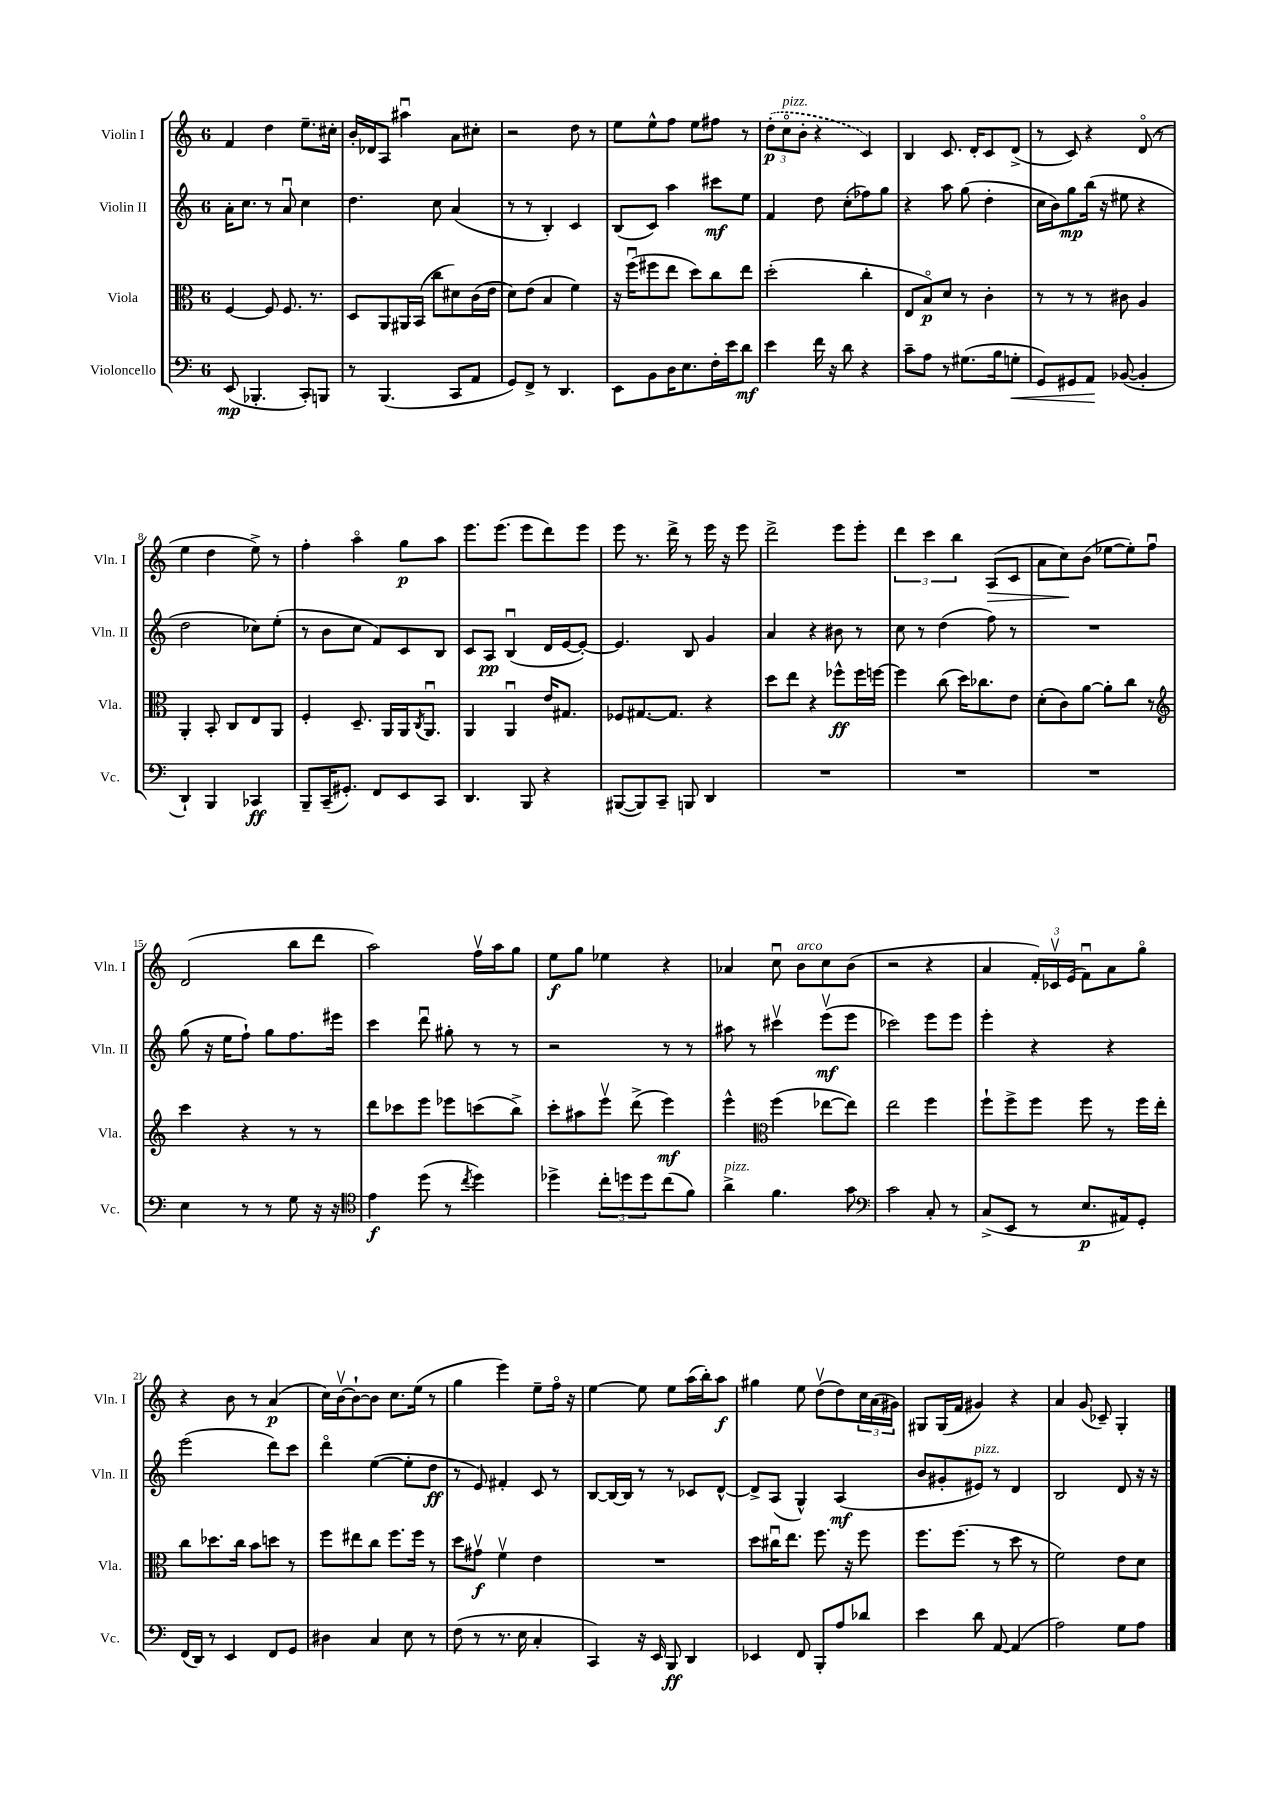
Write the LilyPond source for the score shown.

<<
\new StaffGroup <<
\new Staff = "s0" \with { instrumentName = "Violin I" shortInstrumentName = "Vln. I" } {
    \clef treble \key c \major \once \override Staff.TimeSignature.style = #'single-digit \time 6/8
    f'4 d''4 e''8.-- cis''16-. |
    b'16-. des'16 a8 ais''4\downbow a'8 cis''8-. |
    r2 d''8 r8 |
    e''8 e''8-^ f''8 e''8 fis''8 r8 |
    \tuplet 3/2 { \once \slurDashed d''8-.\p( c''8\flageolet^\markup { \italic "pizz." } b'8-. } r4 c'4) |
    b4 c'8. d'16-. c'8 d'8->( |
    r8 c'8) r4 d'8\flageolet( r8 |
    e''4 d''4 e''8->) r8 |
    f''4-. a''4\flageolet g''8\p a''8 |
    e'''8. e'''8.( e'''8 d'''8) e'''8 |
    e'''8 r8. d'''16-> r8 e'''16 r16 e'''8 |
    d'''2-> e'''8 e'''8-. |
    \tuplet 3/2 { d'''4 c'''4 b''4 } a8\>( c'8 |
    a'8 c''8\!) b'8( ees''8~ ees''8-.) f''8\downbow |
    d'2( b''8 d'''8 |
    a''2) f''16\upbow a''16 g''8 |
    e''8\f g''8 ees''4 r4 |
    aes'4 c''8\downbow b'8^\markup { \italic "arco" } c''8 b'8( |
    r2 r4 |
    a'4 \tuplet 3/2 { f'16-.) ces'16\upbow e'16( } f'8\downbow) a'8 g''8\flageolet |
    r4 b'8 r8 a'4\p( |
    c''16) b'16~\upbow b'8~-! b'8 c''8. e''16( r8 |
    g''4 e'''4) e''8-- f''16\flageolet r16 |
    e''4~ e''8 e''8 a''16( b''16-.) a''8\f |
    gis''4 e''8 d''8\upbow( d''8) \tuplet 3/2 { c''16 a'16( gis'16) } |
    gis8 gis16( f'16 gis'4) r4 |
    a'4 g'8( ces'8--) g4-. \bar "|." |
}
\new Staff = "s1" \with { instrumentName = "Violin II" shortInstrumentName = "Vln. II" } {
    \clef treble \key c \major \once \override Staff.TimeSignature.style = #'single-digit \time 6/8
    a'16-. c''8. r8 a'8\downbow c''4 |
    d''4. c''8 a'4( |
    r8 r8 b4-.) c'4 |
    b8( c'8) a''4 cis'''8\mf e''8 |
    f'4 d''8 c''8-.( fes''8) g''8 |
    r4 a''8 g''8( d''4-. |
    c''16 b'16) g''8\mp b''16( r16 eis''8 r4 |
    d''2 ces''8) e''8-.( |
    r8 b'8 c''8 f'8) c'8 b8 |
    c'8 a8\pp b4\downbow( d'16 e'16~ e'8~-.) |
    e'4. b8 g'4 |
    a'4 r4 bis'8 r8 |
    c''8 r8 d''4( f''8) r8 |
    R2. |
    g''8( r16 e''16 f''8-!) g''8 f''8. eis'''16 |
    c'''4 d'''8\downbow gis''8-. r8 r8 |
    r2 r8 r8 |
    ais''8 r8 cis'''4\upbow e'''8\upbow\mf( e'''8 |
    ces'''2) e'''8 e'''8 |
    e'''4-. r4 r4 |
    e'''2( d'''8) c'''8 |
    d'''4\flageolet e''4~( e''8-. d''8\ff |
    r8 e'8) fis'4-. c'8 r8 |
    b8~ b16~ b16 r8 r8 ces'8 d'8~-^ |
    d'8-> a8( g4-^) a4\mf( |
    b'8 gis'8-. eis'8^\markup { \italic "pizz." }) r8 d'4 |
    b2 d'8 r16 r16 \bar "|." |
}
\new Staff = "s2" \with { instrumentName = "Viola" shortInstrumentName = "Vla." } {
    \clef alto \key c \major \once \override Staff.TimeSignature.style = #'single-digit \time 6/8
    f4~ f8 f8. r8. |
    d8 a,8 ais,16 b,16( c''8 dis'8) c'16( e'16 |
    d'8) e'8( b4 f'4) |
    r16 f''16\downbow( fis''8 e''8 d''8) c''8 e''8 |
    d''2-.( c''4-. |
    e8 b8\flageolet\p) d'8 r8 c'4-. |
    r8 r8 r8 cis'8 a4 |
    a,4-. b,8-. c8 e8 a,8 |
    f4-. d8.-- a,16 a,16 \acciaccatura { c8 } a,8.\downbow |
    a,4 a,4\downbow e'16 gis8. |
    fes8 gis8.~ gis8. r4 |
    d''8 e''8 r4 fes''8-^\ff fes''16 f''16~ |
    f''4 c''8( d''16) ces''8. e'8 |
    d'8-.( c'8) a'8~ a'8-. c''8 r8 |
    \clef treble c'''4 r4 r8 r8 |
    d'''8 ces'''8 e'''8 ees'''8 c'''8( b''8->) |
    c'''8-. ais''8 e'''8\upbow d'''8->( e'''4\mf) |
    e'''4-^ \clef alto f''4( ees''8~ ees''8) |
    e''2 f''4 |
    f''8-! f''8-> f''8 f''8 r8 f''16 e''16-. |
    c''8 des''8. c''16 b'8 d''8 r8 |
    f''8 eis''8 c''8 f''8. f''16 r8 |
    d''8 gis'8\upbow\f f'4\upbow e'4 |
    R2. |
    d''8 cis''16\downbow e''8. f''8. r16 f''8 |
    f''8. f''8.( r8 d''8 r8 |
    f'2) e'8 d'8 \bar "|." |
}
\new Staff = "s3" \with { instrumentName = "Violoncello" shortInstrumentName = "Vc." } {
    \clef bass \key c \major \once \override Staff.TimeSignature.style = #'single-digit \time 6/8
    e,8\mp( bes,,4.-. c,8-.) b,,8 |
    r8 b,,4.( c,8 a,8 |
    g,8) f,8-> r8 d,4. |
    e,8 b,8 d16 e8. f16-. e'16 d'8\mf |
    e'4 f'16 r16 d'8 r4 |
    c'8-- a8 r8 gis8.( b16 g8-.\< |
    g,8) gis,8 a,8\! bes,8~( bes,4-. |
    d,4-!) b,,4 ces,4\ff |
    b,,8-- c,16--( gis,8.-.) f,8 e,8 c,8 |
    d,4. b,,8 r4 |
    bis,,8~( bis,,8) c,8-- b,,8 d,4 |
    R2. |
    R2. |
    R2. |
    e4 r8 r8 g8 r16 r16 |
    \clef tenor e'4\f d''8( r8 \acciaccatura { c''8 } d''4) |
    des''4-> \tuplet 3/2 { c''8-. d''8 d''8 } c''8( f'8) |
    a'4->^\markup { \italic "pizz." } f'4. g'8 |
    \clef bass c'2 c8-. r8 |
    c8->( e,8 r8 e8.\p ais,16) g,8-. |
    f,16( d,16) r8 e,4 f,8 g,8 |
    dis4 c4 e8 r8 |
    f8( r8 r8. e16 c4-. |
    c,4) r16 e,16 b,,8\ff d,4 |
    ees,4 f,8 b,,8-. a8 des'8 |
    e'4 d'8 a,8~ a,4( |
    a2) g8 a8 \bar "|." |
}
>>
>>
